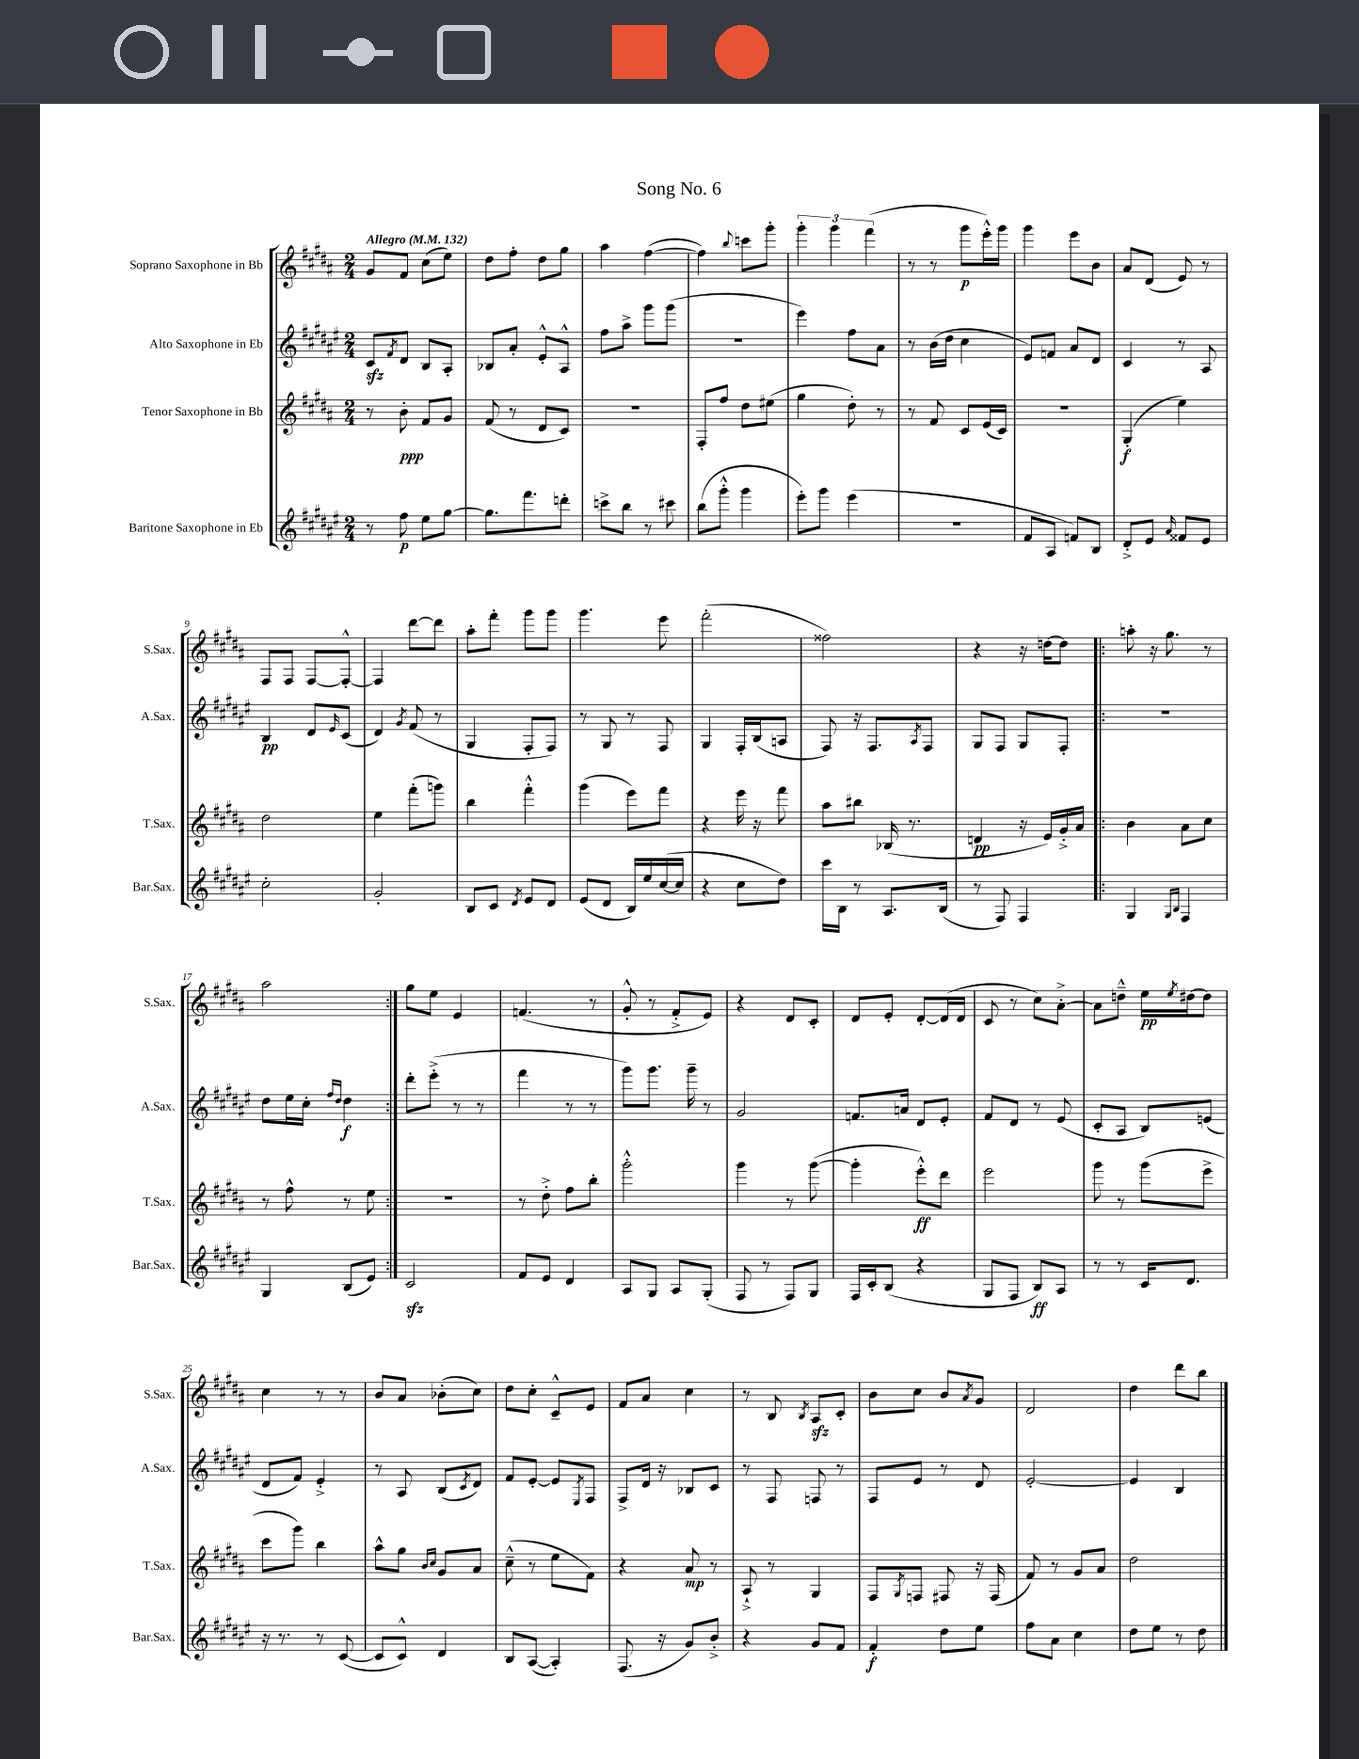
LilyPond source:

\header { title = "Song No. 6" }
<<
\new StaffGroup <<
\new Staff = "s0" \with { instrumentName = "Soprano Saxophone in Bb" shortInstrumentName = "S.Sax." } {
    \clef treble \key b \major \numericTimeSignature \time 2/4 \tempo "Allegro" 4 = 132
    gis'8 fis'8 cis''8( e''8) |
    dis''8 fis''8-. dis''8 gis''8 |
    ais''4 fis''4~( |
    fis''4) \appoggiatura { b''8 } c'''8 gis'''8-. |
    \tuplet 3/2 { gis'''4-. gis'''4 fis'''4( } |
    r8 r8 gis'''8\p e'''16-.-^) gis'''16 |
    gis'''4 e'''8 b'8 |
    ais'8 dis'8( e'8) r8 |
    fis8 fis8 fis8~ fis8~-.-^ |
    fis4 dis'''8~ dis'''8 |
    ais''8-. fis'''8-. gis'''8 gis'''8 |
    gis'''4. e'''8 |
    fis'''2-.( |
    fisis''2) |
    r4 r16 d''16~ d''8 |
    \repeat volta 2 { a''8-. r16 gis''8. r8 |
    ais''2 | }
    gis''8 e''8 e'4 |
    f'4.( r8 |
    gis'8-.-^ r8 fis'8-.-> e'8) |
    r4 dis'8 cis'8-. |
    dis'8 e'8-. dis'8~-. dis'16( dis'16 |
    cis'8 r8 cis''8) ais'8~-.-> |
    ais'8 d''8---^ e''16\pp \acciaccatura { e''8 } dis''16~ dis''8 |
    cis''4 r8 r8 |
    b'8 ais'8 bes'8-.( cis''8) |
    dis''8 cis''8-. cis'8---^ e'8 |
    fis'8 ais'8 cis''4 |
    r8 b8 \acciaccatura { b8 } ais8\sfz cis'8-. |
    b'8 cis''8 b'8 \acciaccatura { ais'8 } gis'8 |
    dis'2 |
    dis''4 dis'''8 b''8 \bar "|." |
}
\new Staff = "s1" \with { instrumentName = "Alto Saxophone in Eb" shortInstrumentName = "A.Sax." } {
    \clef treble \key fis \major \numericTimeSignature \time 2/4
    cis'8\sfz \acciaccatura { fis'8 } dis'8 b8 ais8-. |
    bes8 ais'8-. eis'8-.-^ ais8-^ |
    fis''8 ais''8-> gis'''8 gis'''8( |
    R2 |
    eis'''4) fis''8 ais'8 |
    r8 b'16( dis''16 cis''4 |
    eis'8) f'8 ais'8 dis'8 |
    cis'4 r8 ais8 |
    b4\pp dis'8 \grace { eis'16 } cis'8( |
    dis'4) \acciaccatura { gis'8 } fis'8( r8 |
    gis4 fis8-. fis8) |
    r8 gis8 r8 fis8 |
    gis4 fis16-. b16( a8 |
    fis8) r16 fis8. \acciaccatura { ais8 } fis8 |
    gis8 fis8 gis8 fis8-. |
    \repeat volta 2 { R2 |
    dis''8 eis''16 cis''16-. \grace { fis''16 dis''16 } dis''4\f | }
    dis'''8-. eis'''8-.->( r8 r8 |
    fis'''4 r8 r8 |
    gis'''8) gis'''8. gis'''16-- r8 |
    gis'2 |
    f'8. a'16 dis'8 eis'8-. |
    fis'8 dis'8 r8 eis'8( |
    cis'8-. ais8 b8) e'8( |
    dis'8 fis'8) eis'4-.-> |
    r8 ais8 b8( \acciaccatura { cis'8 } dis'8) |
    fis'8 eis'8~-. eis'8 \acciaccatura { eis8 } fis8 |
    fis8-> dis'16 r16 bes8 cis'8 |
    r8 fis8 f8 r8 |
    fis8 eis'8 r8 dis'8 |
    eis'2~-. |
    eis'4 b4 \bar "|." |
}
\new Staff = "s2" \with { instrumentName = "Tenor Saxophone in Bb" shortInstrumentName = "T.Sax." } {
    \clef treble \key b \major \numericTimeSignature \time 2/4
    r8 b'8-.\ppp fis'8 gis'8 |
    fis'8( r8 dis'8 cis'8) |
    R2 |
    fis8-. fis''8 dis''8 eis''8( |
    gis''4 dis''8-.) r8 |
    r8 fis'8 cis'8 e'16( cis'16) |
    r2 |
    gis4-.\f( e''4) |
    dis''2 |
    e''4 fis'''8-.( g'''8) |
    b''4 fis'''4-.-^ |
    gis'''4( e'''8) fis'''8 |
    r4 e'''16 r16 fis'''8 |
    ais''8 bis''8 bes16( r8. |
    d'4\pp r16 e'16) gis'16-.-> ais'16 |
    \repeat volta 2 { b'4 ais'8 cis''8 |
    r8 fis''8-^ r8 e''8 | }
    r2 |
    r8 dis''8-.-> fis''8 b''8-. |
    gis'''2-.-^ |
    gis'''4 r8 gis'''8~( |
    gis'''4-. e'''8-.-^\ff) dis'''8 |
    e'''2 |
    gis'''8 r8 gis'''8( e'''8-> |
    cis'''8 gis'''8) b''4 |
    ais''8-^ gis''8 \grace { b'16 cis''16 } gis'8 ais'8 |
    cis''8---^( r8 e''8 fis'8) |
    r4 ais'8\mp r8 |
    ais8-!-> r8 gis4 |
    fis8 \acciaccatura { gis8 } f8 fis8 r16 fis16( |
    fis'8) r8 gis'8 ais'8 |
    dis''2 \bar "|." |
}
\new Staff = "s3" \with { instrumentName = "Baritone Saxophone in Eb" shortInstrumentName = "Bar.Sax." } {
    \clef treble \key fis \major \numericTimeSignature \time 2/4
    r8 fis''8\p eis''8 gis''8~ |
    gis''8. fis'''8. d'''8-. |
    c'''8-> b''8 r8 cis'''8 |
    b''8( gis'''8-.-^ gis'''4 |
    eis'''8-.) gis'''8 eis'''4( |
    R2 |
    fis'8 ais8 f'8) b8 |
    dis'8-.-> eis'8 \grace { ais'16 } fisis'8 eis'8 |
    cis''2-. |
    gis'2-. |
    b8 cis'8 \acciaccatura { dis'8 } eis'8 dis'8 |
    eis'8( dis'8 b16) eis''16 cis''16~( cis''16 |
    r4 cis''8 dis''8) |
    cis'''16 b16 r8 ais8. b16( |
    r8 fis8) fis4 |
    \repeat volta 2 { gis4 \grace { gis16 b16 } fis4 |
    gis4 b8( eis'8) | }
    cis'2\sfz |
    fis'8 eis'8 dis'4 |
    ais8 gis8 ais8 gis8-.( |
    fis8 r8 fis8) gis8 |
    fis16 cis'16-. b8( r4 |
    gis8 fis8 b8\ff) ais8 |
    r8 r8 cis'16 dis'8. |
    r16 r8. r8 cis'8~( |
    cis'8 cis'8-^) dis'4 |
    b8 ais8~( ais4-.) |
    fis8.( r16 gis'8) b'8-.-> |
    r4 gis'8 fis'8 |
    fis'4-.\f dis''8 eis''8 |
    fis''8 ais'8 cis''4 |
    dis''8 eis''8 r8 dis''8 \bar "|." |
}
>>
>>
